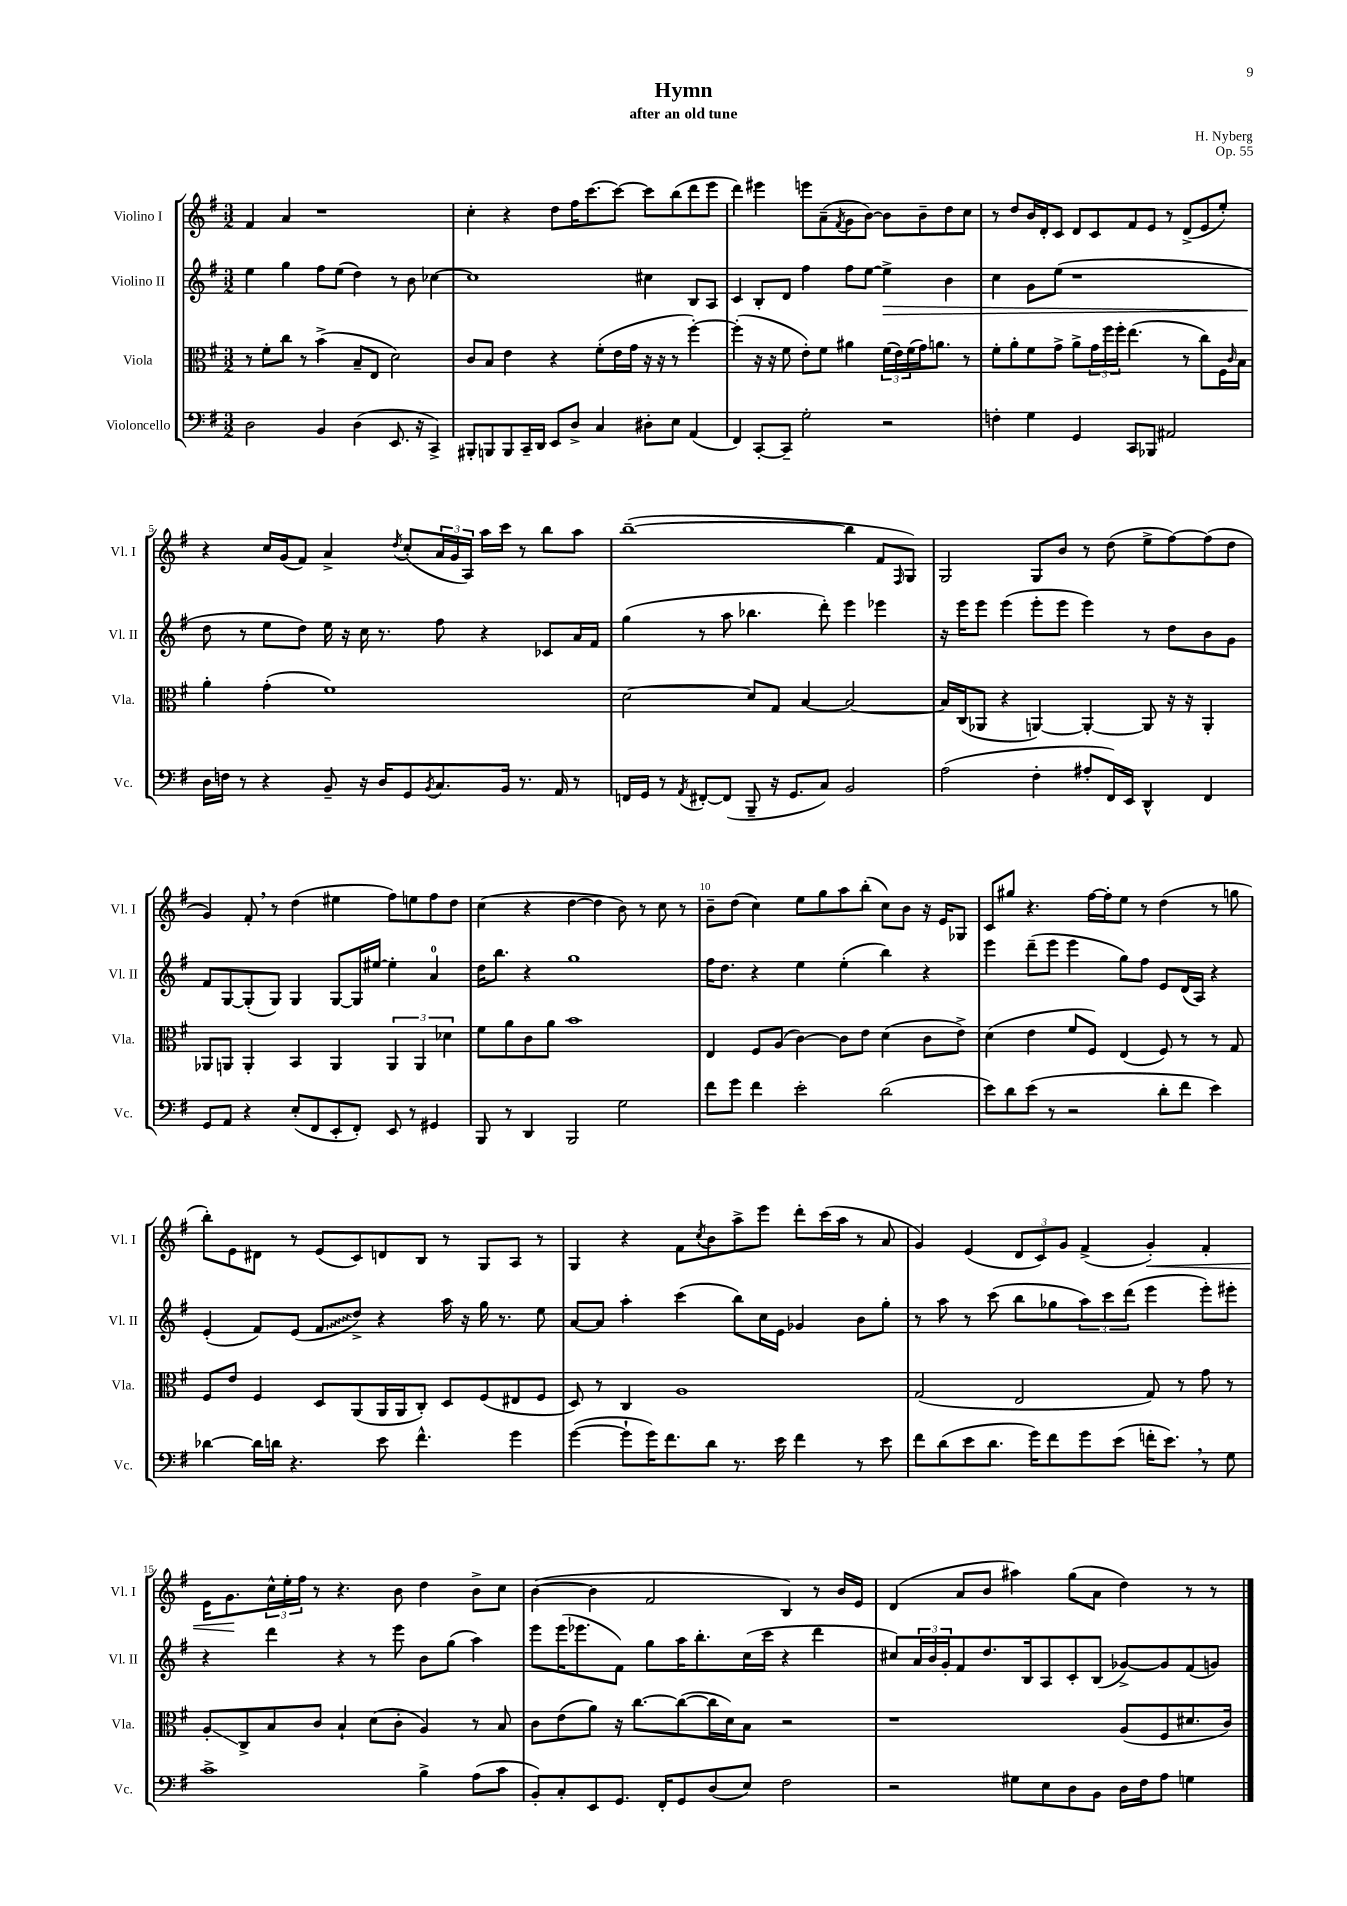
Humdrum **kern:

**kern	**kern	**kern	**kern
*staff4	*staff3	*staff2	*staff1
*clefF4	*clefC3	*clefG2	*clefG2
*k[f#]	*k[f#]	*k[f#]	*k[f#]
*M3/2	*M3/2	*M3/2	*M3/2
2D	8r	4ee	4f#
.	8f#'	.	.
.	8cc	4gg	4a
.	8r	.	.
4BB	(4b^	8ff#	1r
.	.	(8ee	.
(4D	8B~	4dd)	.
.	8E	.	.
8.EE	2d)	8r	.
.	.	8b	.
16r	.	.	.
4CC^)	.	[4cc-	.
=	=	=	=
8BBB#'	8c	1cc-]	4cc'
8BBB	8B	.	.
8BBB	4e	.	4r
16CC~	.	.	.
16DD	.	.	.
8EE	4r	.	8dd
8D^	.	.	16ff#
.	.	.	[8.ccc
4C	(8f#'	.	.
.	16e	.	8ccc_
.	16g	.	.
8D#'	16r	4cc#	8ccc]
.	16r	.	.
8E	8r	.	(8bb
(4AA	[4ff#')	8B	8ddd
.	.	8A	8eee
=	=	=	=
4FF#)	(4ff#']	4c	4ddd)
[8CC'	16r	8B'	4eee#
.	16r	.	.
8CC~]	8f#	8d	.
2G'	8e')	4ff#	8eee
.	8f#	.	(8a~
.	.	.	8qf#
.	4a#	8ff#	8g
.	.	[8ee	[8b)
2r	(24f#	4ee^]	8b]
.	24e)	.	.
.	(24f#	.	.
.	16g)	.	8b~
.	8.a	.	.
.	.	4b	8dd
.	8r	.	8cc
=	=	=	=
4F'	8f#'	4cc	8r
.	8a'	.	8dd
4G	8f#	8g	16b
.	.	.	16d'
.	8g^	(8ee	8c
4GG	8a^	1r	8d
.	24g	.	8c
.	24ff#	.	.
.	24ff#'	.	.
8CC	(4.ee	.	8f#
8BBB-	.	.	8e
2AA#	.	.	8r
.	8r	.	(8d^
.	8cc)	.	8e
.	16F#	.	8ee')
.	16qqc	.	.
.	16B	.	.
=	=	=	=
16D	4a'	8dd	4r
16F	.	.	.
8r	.	8r	.
4r	(4g'	8ee	16cc
.	.	.	(16g
.	.	8dd)	8f#)
8BB~	1f#)	16ee	4a^
.	.	16r	.
16r	.	16cc	.
16D	.	8.r	.
.	.	.	8qdd
8GG	.	.	(8cc'
8qBB	.	.	.
8.C	.	8ff#	24a
.	.	.	24g
.	.	.	24A)
.	.	4r	16aa
16BB	.	.	16ccc
8.r	.	.	8r
.	.	8c-	8bb
16AA	.	.	.
8r	.	16a	8aa
.	.	16f#	.
=	=	=	=
16FF	[2d	(4gg	([1bb~
16GG	.	.	.
8r	.	.	.
8qAA	.	.	.
[8FF#'	.	8r	.
(8FF#]	.	8aa	.
8BBB~	8d]	4.bb-	.
16r	8G	.	.
8.GG	.	.	.
.	[4B	.	.
8C)	.	8ddd')	.
2BB	2B_	4eee	4bb]
.	.	4eee-	8f#
.	.	.	16qqF#
.	.	.	8G)
=	=	=	=
(2A	16B]	16r	2G
.	(16C	16eee	.
.	8AA-	8eee	.
.	4r	(4eee	.
4F#'	[4AA)	8eee'	8G
.	.	8eee	8b
8A#'	4AA'_	4eee)	8r
16FF#)	.	.	(8dd
16EE	.	.	.
4DD^^	8AA]	8r	8ee^
.	16r	8dd	[8ff#)
.	16r	.	.
4FF#	4AA'	8b	(8ff#]
.	.	8g	8dd
=	=	=	=
8GG	8AA-	8f#	4g)
8AA	8AA	[8G	.
4r	4AA'	(8G']	8f#'
.	.	8G)	8r
(8E'	4BB	4G	(4dd
8FF#	.	.	.
8EE'	4AA	[8G	4ee#
8FF#')	.	16G]	.
.	.	[16ee#	.
8EE	6AA	4ee#']	8ff#)
8r	.	.	8ee
.	6AA	.	.
4GG#	.	4a	8ff#
.	6d-	.	.
.	.	.	8dd
=	=	=	=
8BBB	8f#	16dd	(4cc
.	.	8.bb	.
8r	8a	.	.
4DD	8c	4r	4r
.	8a	.	.
2BBB	1b	1gg	[4dd
.	.	.	4dd]
2G	.	.	8b)
.	.	.	8r
.	.	.	8cc
.	.	.	8r
=	=	=	=
8f#	4E	16ff#	8b~
.	.	8.dd	.
8g	.	.	(8dd
4f#	8F#	4r	4cc)
.	(8A	.	.
2e'	[4c)	4ee	8ee
.	.	.	8gg
.	8c]	(4ee'	8aa
.	8e	.	(8bb'
(2d	(4d	4bb)	8cc)
.	.	.	8b
.	8c	4r	16r
.	.	.	16e
.	8e^)	.	8G-
=	=	=	=
8e)	(4d	4eee	8c
8d	.	.	8gg#
(8e	4e	(8ddd~	4.r
8r	.	8eee	.
2r	8f#	4eee	.
.	8F#)	.	[16ff#
.	.	.	16ff#']
.	(4E	8gg)	8ee
.	.	8ff#	8r
8d'	8F#)	8e	(4dd
8f#	8r	(16d	.
.	.	16A)	.
4e)	8r	4r	8r
.	8G	.	8gg
=	=	=	=
[4d-	8F#	(4e'	8bb')
.	8e	.	8e
16d-]	4F#	8f#)	8d#
16d	.	.	.
4.r	.	(8e	8r
.	8D	8f#	(8e
.	(8AA	8dd^)	8c)
8e	16AA	4r	8d
.	16AA	.	.
4.f#^^	8C')	.	8B
.	8D	16aa	8r
.	.	16r	.
.	(8F#	16gg	8G
.	.	8.r	.
4g	8E#	.	8A
.	8F#	8ee	8r
=	=	=	=
([4g	8D)	[8a	4G
.	8r	8a]	.
8g`]	4C	4aa'	4r
16g)	.	.	.
8.f#	.	.	.
.	1A	(4ccc	8f#
.	.	.	8qcc
8d	.	.	8b
8.r	.	8bb)	8aa^
.	.	16cc	8eee
16e	.	16e	.
4f#	.	4g-	8ddd'
.	.	.	(16ccc
.	.	.	16aa
8r	.	8b	8r
8e	.	8gg'	8a
=	=	=	=
8f#	(2G	8r	4g)
(8d	.	8aa	.
8e	.	8r	(4e
8.d	.	(8ccc	.
.	2E	8bb	12d
16g)	.	.	.
.	.	.	12c)
8f#	.	8gg-	.
.	.	.	12g
8g	.	12aa)	(4f#^
.	.	12ccc	.
(8e	.	.	.
.	.	(12ddd	.
16f'	8G)	4eee	4g')
8.e)	.	.	.
.	8r	.	.
8r	8g	8eee')	4f#'
8G	8r	8eee#'	.
=	=	=	=
1c^	8A'	4r	16e
.	.	.	8.g
.	8C^	.	.
.	8B	4ddd	24cc^^
.	.	.	24ee'
.	.	.	24ff#
.	8c	.	8r
.	4B`	4r	4.r
.	(8d	8r	.
.	8c'	8eee	8b
4B^	4A)	8b	4dd
.	.	(8gg	.
(8A	8r	4aa)	8b^
8c	8B	.	8cc
=	=	=	=
8BB')	8c	8eee	([4b
8C'	(8e	(16eee	.
.	.	8.eee-	.
8EE	8a)	.	4b]
8.GG	16r	8f#)	.
.	[8.cc	.	.
.	.	8gg	2f#
16FF#'	.	.	.
8GG	(8cc_	16aa	.
.	.	8.bb'	.
(8D	16cc]	.	.
.	16d)	.	.
8E)	8B	(16cc	.
.	.	16ccc	.
2F#	2r	4r	4B)
.	.	4ddd	8r
.	.	.	16b
.	.	.	16e
=	=	=	=
2r	1r	8cc#)	(4d
.	.	24a	.
.	.	24b	.
.	.	24g'	.
.	.	8f#	8a
.	.	8.dd	8b
8G#	.	.	4aa#)
.	.	16B	.
8E	.	8A	.
8D	.	8c'	(8gg
8BB	.	(8B	8a
16D	(8A	[8g-^)	4dd)
16F#	.	.	.
8A	8F#	8g-]	.
4G	8.d#	(8f#	8r
.	.	8g)	8r
.	16c)	.	.
==	==	==	==
*-	*-	*-	*-
